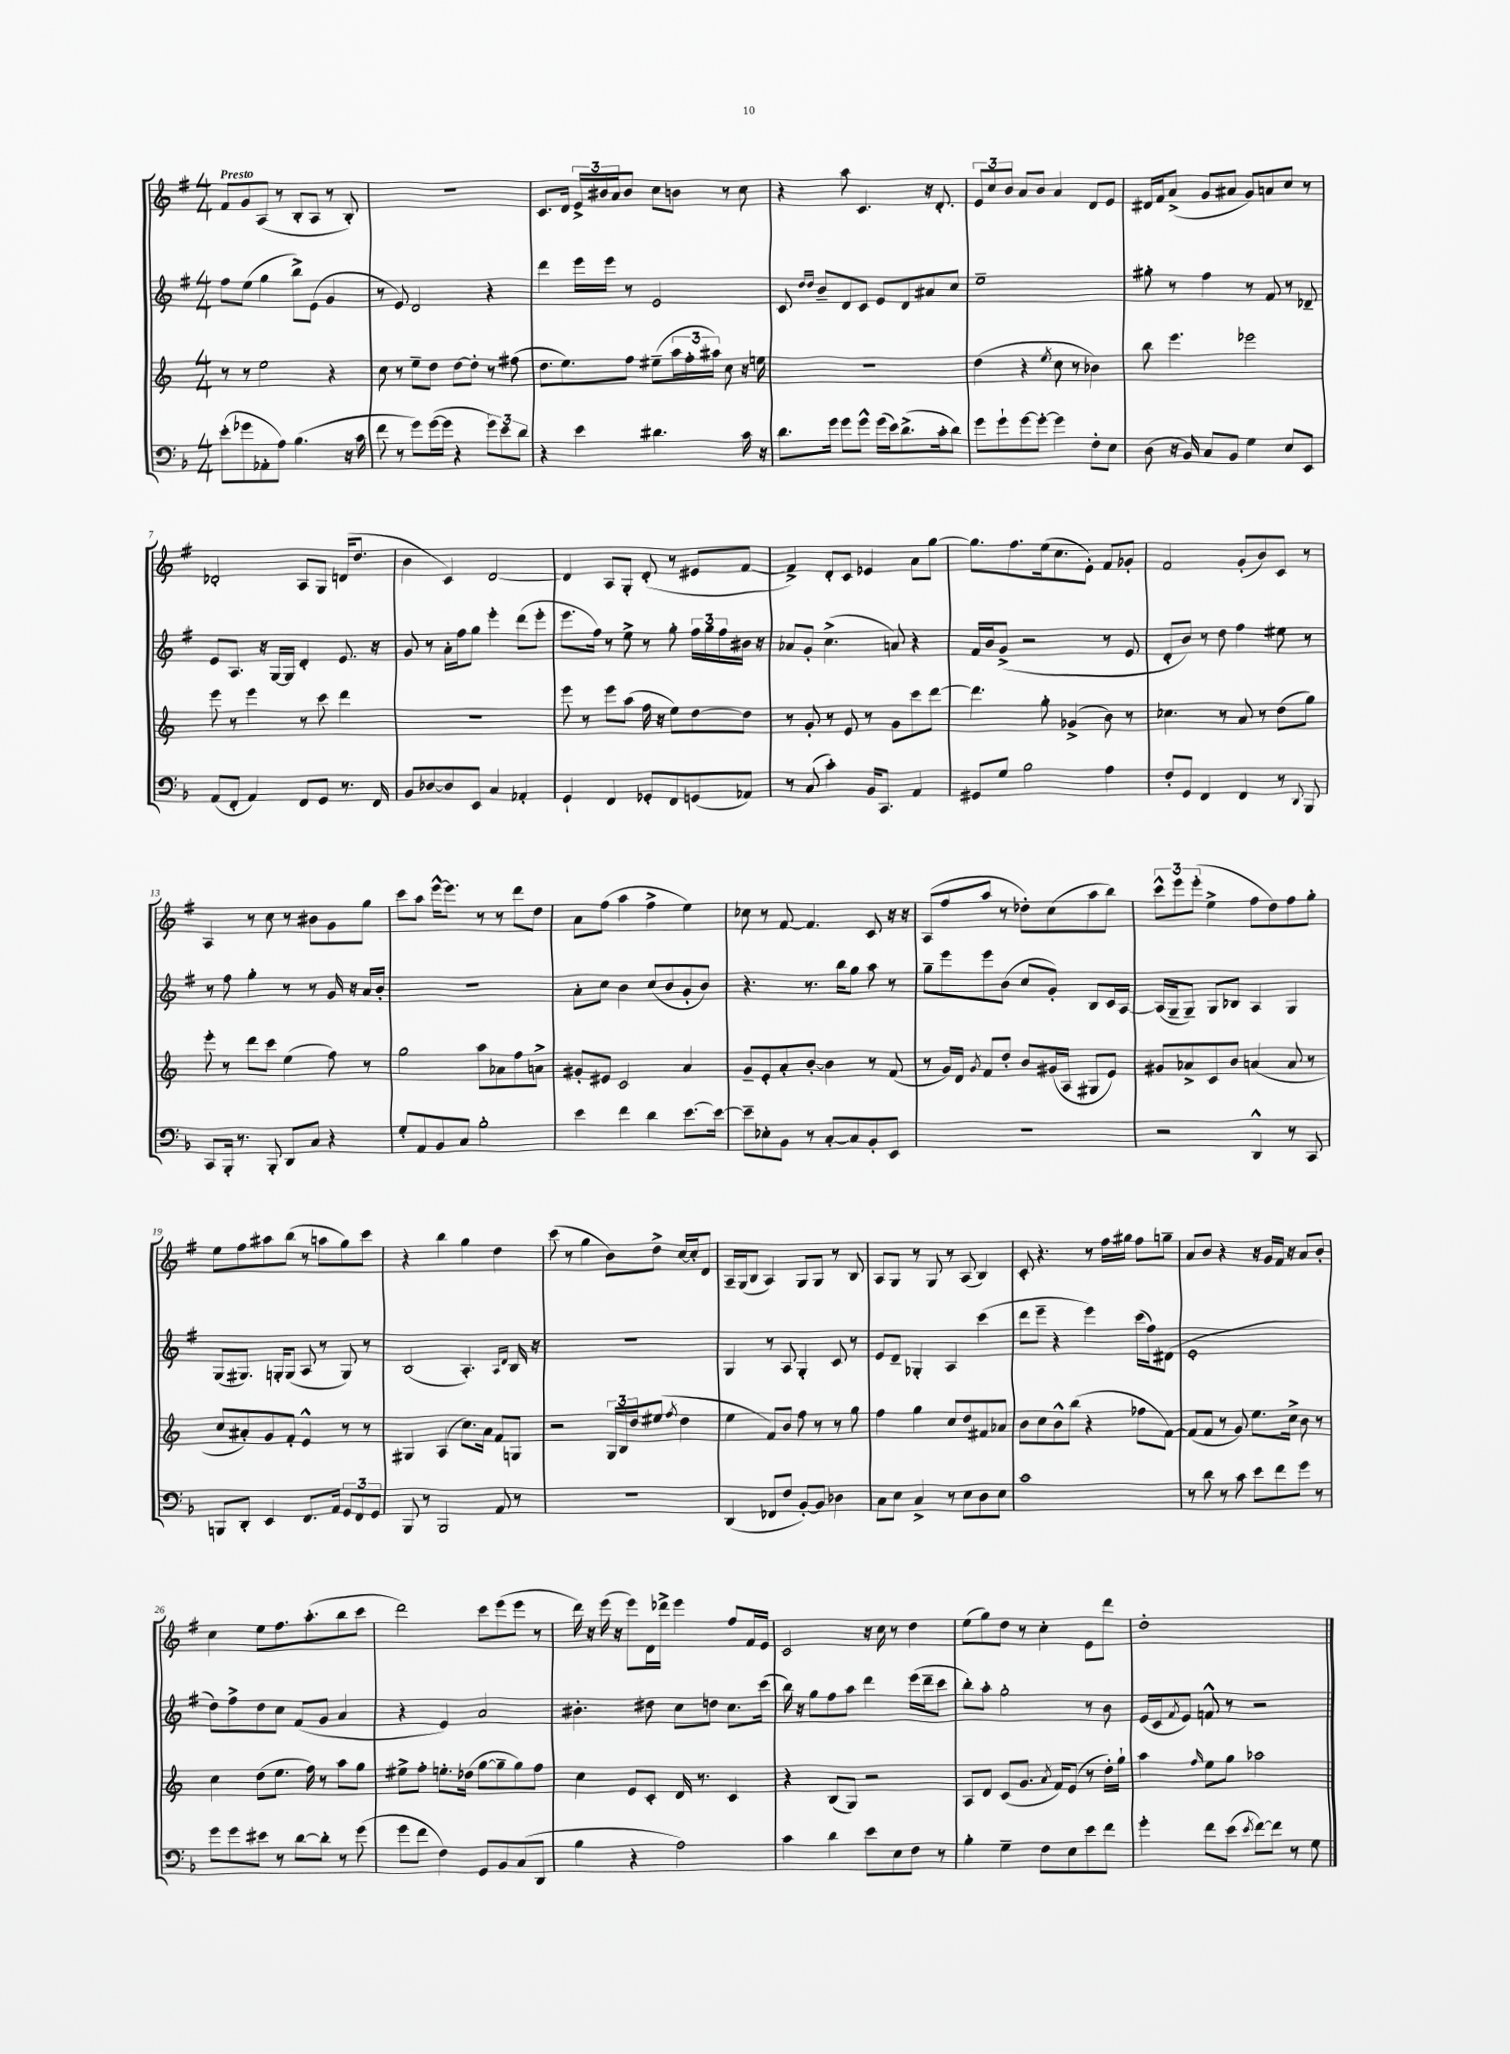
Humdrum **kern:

**kern	**kern	**kern	**kern
*staff4	*staff3	*staff2	*staff1
*clefF4	*clefG2	*clefG2	*clefG2
*k[b-]	*k[]	*k[f#]	*k[f#]
*M4/4	*M4/4	*M4/4	*M4/4
(8e'	8r	8ff#	8f#
8g-	8r	(8ee	8g
8AA-'	2ee	4gg	(8A
8A)	.	.	8r
(4.B-	.	8bb^)	8B'
.	.	(8e	8A
.	4r	4g	8r
16r	.	.	8B')
16c	.	.	.
=	=	=	=
8f	8cc	8r	1r
8r	8r	8e)	.
8g)	8ee~	2d	.
([16g	8dd	.	.
16g]	.	.	.
4r	[8dd	.	.
.	8dd']	.	.
12g)	8r	4r	.
12e	.	.	.
.	(8ff#	.	.
12d	.	.	.
=	=	=	=
4r	8.dd	4ddd	8.c
.	8.ee)	.	16d
4e	.	16eee	24e^
.	.	.	24b#
.	.	16eee	.
.	.	.	24a
.	8ff	8r	8b#
4.d#	(8ee#~	2e	8cc
.	24aa	.	8b
.	24ff'	.	.
.	24aa#)	.	.
.	8cc	.	8r
16c	16r	.	8cc
16r	16ee	.	.
=	=	=	=
8.d	1r	8c	4r
.	.	16qqdd	.
.	.	16qqdd	.
.	.	8b~	.
16g	.	.	.
8g	.	8d	8aa
8g^^	.	8c	4.c
(16g	.	8e	.
16e)	.	.	.
(8.d^	.	8d	.
.	.	8a#	16r
16c'	.	.	8.d'
8d)	.	8cc	.
=	=	=	=
8g	(4dd	1ee~	12e
.	.	.	12cc
8g`	.	.	.
.	.	.	12b
[8g	4r	.	8a
8g'_	.	.	8b
.	8qee	.	.
4g]	8cc	.	4a
.	8r	.	.
8F'	4b-)	.	8d
8E	.	.	8e
=	=	=	=
(8D	8bb	8gg#'	16d#
.	.	.	16f#
16r	4.eee	8r	(8a^
16BB-)	.	.	.
8C	.	4ff#	8g
8BB-	.	.	8a#
4G	2eee-	8r	8g)
.	.	8f#	8a
8E	.	8r	8cc
8EE	.	8d-~	8r
=	=	=	=
(8AA	8eee	8e	2d-'
8FF'	8r	8.A	.
4AA)	4eee	.	.
.	.	16r	.
.	.	[16G	.
.	.	16G]	.
8FF	8r	4d'	8A
8GG	8ccc	.	8G
8.r	4ddd	8.e	(16d
.	.	.	8.dd
16FF	.	16r	.
=	=	=	=
8BB-	1r	8g	4b
[8D-	.	8r	.
8D-]	.	16a'	4c)
.	.	16ff#	.
8EE	.	8gg	.
4C	.	4eee'	[2d
4AA-'	.	(8ddd	.
.	.	8eee'	.
=	=	=	=
4GG`	8eee	8.eee	4d]
.	8r	.	.
.	.	16ff#)	.
4FF	8eee	8r	8A
.	(8aa	8ee^	8G'
8GG-'	16ff	8r	(8d'
.	16r	.	.
8FF	8ee)	8gg'	8r
(8GG	[8dd	24ff#	8e#
.	.	24gg	.
.	.	24ff#	.
8AA-)	8dd]	16b#	[8f#
.	.	16r	.
=	=	=	=
8r	8r	8a-	4f#^])
(8C	8g'	8g'	.
4c')	8r	(4.cc^	8d'
.	8e	.	8c
16BB-	8r	.	4e-
8.CC	.	.	.
.	8g	8a)	.
4AA	8ccc	4r	8a
.	[8ddd	.	[8gg
=	=	=	=
8GG#	4.ddd]	16f#	8.gg]
.	.	16b	.
8G	.	(8g^	.
.	.	.	8.ff#
2B-	.	2r	.
.	8gg'	.	(16ee
.	.	.	8.cc
.	(4g-^	.	.
.	.	.	8e')
4A	8b)	8r	8f#
.	8r	8e	8g-'
=	=	=	=
8F'	4.cc-	8d'	2f#
8GG	.	8b)	.
4FF	.	8r	.
.	8r	8dd	.
4FF	8a	4ff#	(8g'
.	8r	.	8b)
8r	(8dd	8ee#	8c
8qqDD	.	.	.
8BBB-	8gg)	8r	8r
=	=	=	=
8CC	8eee'	8r	4A
16BBB-'	8r	8ff#	.
8.r	.	.	.
.	8ddd	4gg'	8r
8BBB-'	8ccc	.	8cc
8DD	(4ee	8r	8r
8C	.	8r	8b#
4r	8ff)	16g	8g
.	.	16r	.
.	8r	16a	8gg
.	.	16b'	.
=	=	=	=
8G'	2gg	1r	8ccc
8AA	.	.	8aa
8BB-	.	.	[16eee^^
.	.	.	8.eee]
8C	.	.	.
2B-'	8aa	.	8r
.	8a-	.	8r
.	8ff	.	8ddd
.	8a^	.	8dd
=	=	=	=
4e	8g#'	8a'	8a
.	8e#	8cc	(8ff#
4f	2c	4b	4aa
4d	.	(8cc	4ff#^
.	.	8b	.
[8.e	4a	8g'	4ee)
.	.	8b)	.
16e_	.	.	.
=	=	=	=
8e~]	8g~	4.r	8cc-
8E-'	8e'	.	8r
8BB-	8a'	.	[8f#
8r	[8b'	8.r	4.f#]
[8C'	4b]	.	.
.	.	16bb	.
8C]	.	8gg	.
8BB-'	8r	8aa	8c
8EE	(8f	8r	16r
.	.	.	16r
=	=	=	=
1r	8r	8gg~	(8A
.	16g)	8eee	8ff#
.	16d	.	.
.	8qg	.	.
.	8f	8eee	8aa
.	8dd'	(8b	8r
.	8b	8cc	8dd-')
.	(16g#	8g')	(8cc
.	16A	.	.
.	8G#	8B	8aa
.	8e)	16c	8bb)
.	.	[16A	.
=	=	=	=
2r	8g#	(16A]	12ccc^^
.	.	16G~	.
.	.	.	12eee
.	8a-^	8G~)	.
.	.	.	(12eee'
.	8c	8G	4ee^
.	8b	8B-	.
4DD^^	(4a	4A	8ff#
.	.	.	8dd)
8r	8a	4G	8ff#
8CC	8r	.	8gg'
=	=	=	=
8BBB	8cc	(8G	8ee
8DD'	8a#')	8.G#)	8ff#
4EE	8g	.	8aa#
.	.	16G'	.
.	8f'	(8G	(8bb
8.FF	4e^^	8A	8r
.	.	8r	8aa
16AA	.	.	.
12GG	8r	8G)	8gg)
12FF	.	.	.
.	8r	8r	8ccc
12GG	.	.	.
=	=	=	=
8BBB-	4G#	(2B	4r
8r	.	.	.
2BBB-	(4A	.	4bb
.	8.cc)	4.A')	4gg
.	16a	.	.
8AA	8f	.	4dd
.	.	16qqA	.
.	.	16qqd	.
8r	8G	16B	.
.	.	16r	.
=	=	=	=
1r	2r	1r	(8ccc
.	.	.	8r
.	.	.	4gg
.	24G	.	8b)
.	24B	.	.
.	24dd	.	.
.	(8ee#	.	8dd^
.	8qff	.	.
.	4dd	.	[16cc
.	.	.	16cc']
.	.	.	8d
=	=	=	=
(4DD	4ee	4G	16A~
.	.	.	(16G
.	.	.	8B
8FF-	8f)	8r	4A)
8F	8b	8A	.
[8BB-')	8ff	4G'	8G
8BB-]	8r	.	8G
4D-	8r	8c	8r
.	8gg	8r	8B
=	=	=	=
8C	4ff	8e	8A
8E	.	8d~	8G
4C^	4gg	4G-'	8r
.	.	.	8G
8r	8cc	4A	8r
8E	8dd	.	(8A
8D	8f#	(4ccc	4B)
8E	8a-	.	.
=	=	=	=
1c	8b	8ddd	8c'
.	8cc	8eee~	4.r
.	8b^^	4r	.
.	(8bb	.	.
.	4r	4eee)	8r
.	.	.	16ff#
.	.	.	16gg#
.	8ff-	(16ccc	8ff#
.	.	16ff#)	.
.	[8f)	(8d#	8gg~
=	=	=	=
8r	(8f]	1e'	8a
8d	8f	.	8b
8r	8r	.	4r
8c	8g)	.	.
8e	8.ee	.	16r
.	.	.	16g
8f	.	.	16f#
.	16cc^	.	16r
8g	8b	.	8a
8r	8r	.	8b'
=	=	=	=
8g	4cc	8dd)	4cc
8g	.	8ff#^	.
8e#	(8dd	8dd	8ee
8r	8.ee	8cc	8.ff#
[8d	.	(8f#	.
.	16ff)	.	(8.aa'
8d']	8r	8g	.
8r	8aa	4a	8bb
(8g	8gg	.	8ccc
=	=	=	=
8g	8ee#^	4r	2ddd)
8f	8ff'	.	.
4F)	8.ee'	4e)	.
.	(16dd-	.	.
8GG	[8gg	2a	8ccc
8BB-	8gg~]	.	(8eee
(8C	8gg)	.	8eee
8DD	8ff	.	8r
=	=	=	=
4B-	4cc	4.b#'	16ddd)
.	.	.	16r
.	.	.	(16eee
.	.	.	16r
4r	8e	.	8eee)
.	8c'	8dd#	16d
.	.	.	16ddd-^
2A)	16d	8cc	4eee
.	8.r	.	.
.	.	8dd	.
.	4c	8.cc	8ff#
.	.	.	16f#
.	.	(16ccc	16e
=	=	=	=
4c	4r	16bb)	2c
.	.	16r	.
.	.	8gg	.
4d	(8B	8ff#	.
.	8G)	8aa	.
8e	2r	4ddd	16r
.	.	.	16cc
8E	.	.	8r
8F	.	(16eee	4dd
.	.	16ddd~	.
8r	.	8ccc	.
=	=	=	=
4B-'	8A	8bb')	(8ee
.	8d	8aa'	8gg)
4G~	(8c	2gg'	8dd
.	8.g	.	8r
8F	.	.	4cc'
.	8qa	.	.
.	16f)	.	.
8E	(8e	.	.
8e	8r	8r	8e
8f	16dd')	8b	8ddd
.	16gg`	.	.
=	=	=	=
4g'	4aa	(16e	1dd'
.	.	16c	.
.	.	8qf#	.
.	.	8e)	.
.	16qqff	.	.
8f	8ee	8f^^	.
(8e	8gg	8r	.
8qe	.	.	.
[8f)	2aa-	2r	.
8f]	.	.	.
8r	.	.	.
8G	.	.	.
==	==	==	==
*-	*-	*-	*-
